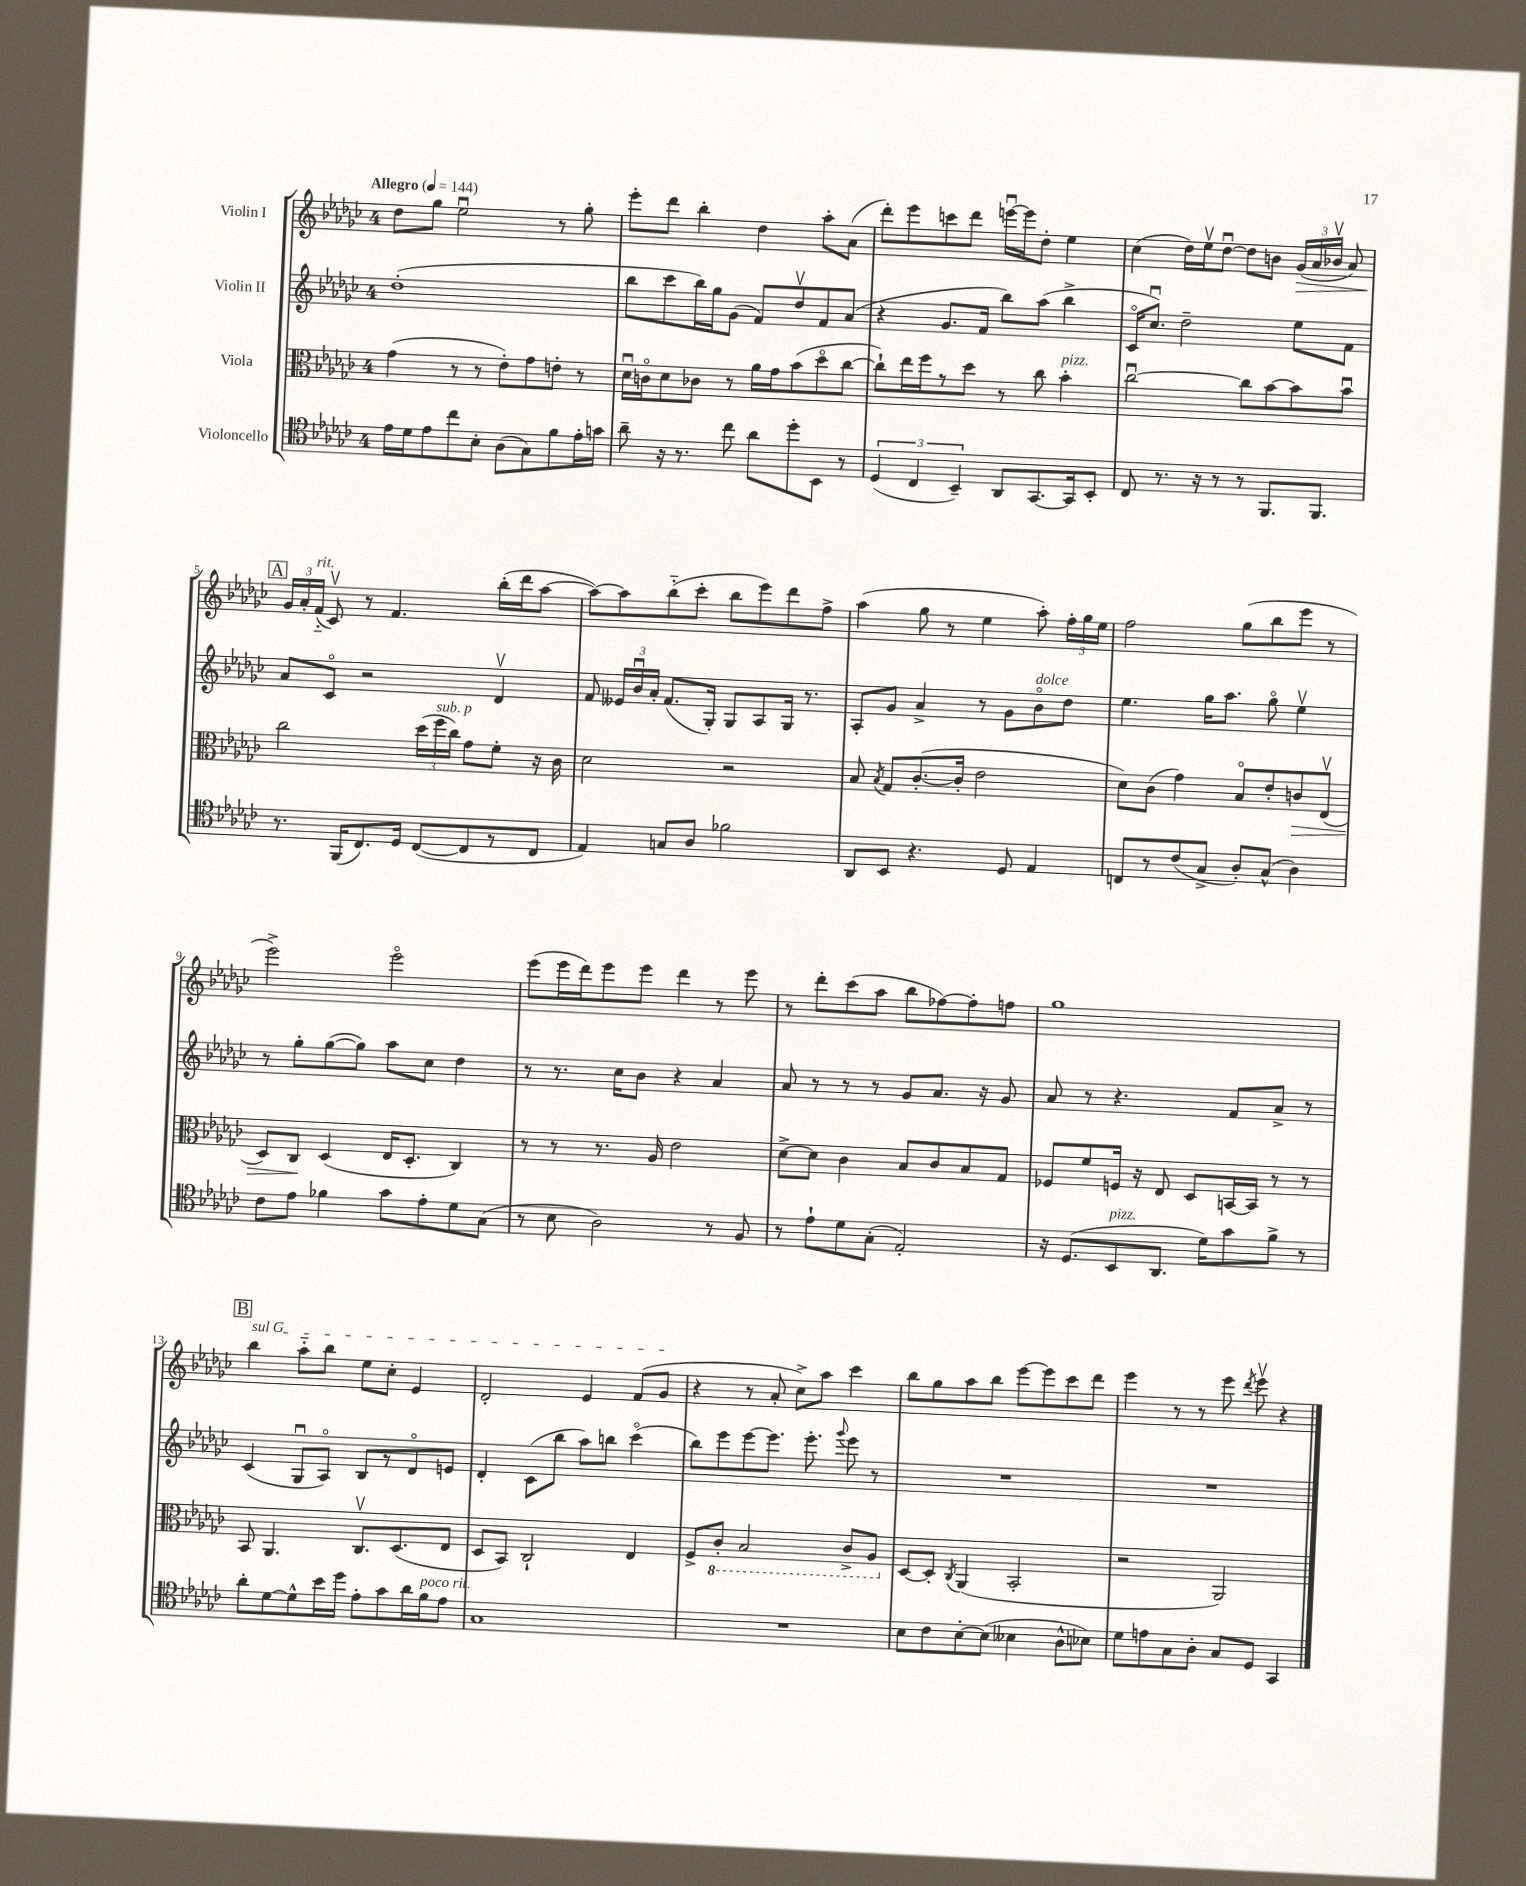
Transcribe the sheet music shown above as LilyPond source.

<<
\new StaffGroup <<
\new Staff = "s0" \with { instrumentName = "Violin I" } {
    \clef treble \key ges \major \once \override Staff.TimeSignature.style = #'single-digit \time 4/4 \tempo "Allegro" 4 = 144
    \autoBeamOff des''8[ ges''8] ees''2\downbow r8 ges''8-. |
    ees'''8[-. des'''8] bes''4-. des''4 aes''8[-. aes'8]( |
    des'''8[-.) ees'''8 c'''8 des'''8] e'''16[~\downbow e'''16 des''8]-. ees''4 |
    ces''4( des''16[) ees''16\upbow des''8]~\downbow des''8[ b'8] \tuplet 3/2 { ges'16[\>( aes'16 bes'16]\upbow } aes'8) |
    \mark \markup { \box "A" } \tuplet 3/2 { ges'16[\! aes'16-. f'16]-_^\markup { \italic "rit." }( } ces'8\upbow) r8 f'4. bes''16[-.( des'''16 aes''8]~ |
    aes''8[~) aes''8 bes''8-_( ces'''8]-. bes''8[ ees'''8) des'''8 f''8]-> |
    aes''4( ges''8 r8 ees''4 aes''8-.) \tuplet 3/2 { f''16[-. ges''16 ees''16] } |
    f''2 ges''8[( bes''8 ees'''8] r8 |
    ees'''2->) ees'''2\flageolet |
    ees'''8[( ees'''16 des'''16) ees'''8 ees'''8] des'''4 r8 ees'''8 |
    r8 des'''8[-. ces'''8( aes''8] bes''8[ fes''8~) fes''8-. f''8] |
    ges''1 |
    \mark \markup { \box "B" } \once \override TextSpanner.bound-details.left.text = \markup { \italic "sul G" } bes''4\startTextSpan aes''8[-_ bes''8] ees''8[ ces''8]-. ees'4 |
    des'2-. ees'4 f'8[( ges'8]\stopTextSpan |
    r4 r8 aes'8-. ces''8[->) aes''8] ces'''4 |
    bes''8[ ges''8 aes''8 bes''8] ees'''8[~ ees'''8 ces'''8 des'''8] |
    ees'''4 r8 r8 ees'''8 \acciaccatura { des'''8 } ees'''8\upbow r4 \bar "|." |
}
\new Staff = "s1" \with { instrumentName = "Violin II" } {
    \clef treble \key ges \major \once \override Staff.TimeSignature.style = #'single-digit \time 4/4
    \autoBeamOff des''1-.( |
    bes''8[ ces'''8 bes''16) ges''16 ges'8]( f'8[) des''8\upbow f'8 aes'8]( |
    r4 ges'8.[ f'16] bes''8[) aes''8]( bes''4-> |
    ces'16[\flageolet ces''8.]\downbow) des''2-- ees''8[ f'8] |
    \mark \markup { \box "A" } aes'8[ ces'8]\flageolet r2 des'4\upbow |
    f'8 \tuplet 3/2 { eeses'16[ bes'16\downbow aes'16]-. } f'8.[( ges16]-.) ges8[ aes8 ges16] r8. |
    aes8[-. ges'8] aes'4-> r8 ges'8[ bes'8\flageolet^\markup { \italic "dolce" } des''8] |
    ees''4. ges''16[ aes''8.] ges''8\flageolet ees''4\upbow |
    r8 ges''8[-. ges''8~( ges''8]) aes''8[ ces''8] des''4 |
    r8 r8. ces''16[ bes'8] r4 aes'4 |
    aes'8 r8 r8 r8 ges'8[ aes'8.] r16 ges'8 |
    aes'8 r8 r4. f'8[ aes'8]-> r8 |
    \mark \markup { \box "B" } ces'4( ges8[\downbow aes8]\flageolet) bes8[ r8 des'8\flageolet e'8] |
    des'4-. ces'8[( bes''8] aes''8[) b''8] ces'''4\flageolet( |
    bes''8[) ees'''8 ees'''8~ ees'''8.] ees'''8.-. \appoggiatura { ges'''8 } ees'''8 r8 |
    R1 |
    R1 \bar "|." |
}
\new Staff = "s2" \with { instrumentName = "Viola" } {
    \clef alto \key ges \major \once \override Staff.TimeSignature.style = #'single-digit \time 4/4
    \autoBeamOff ges'4( r8 r8 ees'8[-.) ges'8 e'8]-. r8 |
    des'16[\downbow c'16\flageolet des'8 ces'8] r8 aes'16[ ges'16 bes'8( des''8\flageolet ces''8]~ |
    ces''8[-!) ees''16 f''16 r8 des''8] r8 ces''8 bes'4-.^\markup { \italic "pizz." } |
    ces''2~\downbow ces''8[ bes'8~ bes'8 bes'8]\downbow |
    \mark \markup { \box "A" } ces''2 \tuplet 3/2 { des''16[( f''16^\markup { \italic "sub. p" } ces''16]) } ges'8[ f'8]-. r16 ces'16 |
    des'2 r2 |
    bes8 \acciaccatura { bes8 } ges8[ ces'8.~-.( ces'16]-. ees'2 |
    des'8[) ces'8]( ges'4) bes8[\flageolet ees'8-. c'8\> ees8]\upbow( |
    des8[) ces8]\! des4( ees16[ des8.]-. ces4) |
    r8 r8 r8. aes16 ees'2 |
    des'8[~-> des'8] ces'4 bes8[ ces'8 bes8 ges8] |
    fes8[ f'8 f16] r16 ees8 des8[ b,16~ b,16] r8 r8 |
    \mark \markup { \box "B" } bes,8 aes,4. ces8.[\upbow des8.( ees8] |
    des8[ bes,8]) ces2-! ees4 |
    f8[-> \ottava #-1 ces8]-. bes,2 ces8[-> aes,8] \ottava #0 |
    des8[~ des8]-. \acciaccatura { ces8 } aes,4( bes,2-. |
    r2 aes,2) \bar "|." |
}
\new Staff = "s3" \with { instrumentName = "Violoncello" } {
    \clef tenor \key ges \major \once \override Staff.TimeSignature.style = #'single-digit \time 4/4
    \autoBeamOff ees'16[ des'16 ees'8 ces''8 bes8]-. aes8[( ges8) f'8 ees'16-. g'16] |
    aes'8-- r16 r8. ces''8 aes'8[ des''8-. bes,8] r8 |
    \tuplet 3/2 { des4( ces4 bes,4--) } aes,8[ ges,8.~ ges,16 bes,8]-. |
    ces8 r8. r16 r8 r8 f,8.[ f,8.] |
    \mark \markup { \box "A" } r8. f,16[( ces8.) des16] ces8[~( ces8 r8 ces8] |
    ees4) g8[ aes8] fes'2 |
    aes,8[ bes,8] r4. des8 ees4 |
    c8[ r8 ces'8( ges8]-> aes8[-.) ges8]-^( aes4) |
    ces'8[ ees'8] fes'4 ges'8[ ees'8-. des'8 ges8]( |
    r8 bes8 aes2) r8 f8 |
    r8 ees'8[-! des'8 ges8]-.( ees2-.) |
    r16 des8.[( bes,8^\markup { \italic "pizz." } aes,8.] des'16[) ges'8 f'8]-> r8 |
    \mark \markup { \box "B" } aes'8[-. des'8~ des'8-^ bes'16 des''16] ees'8[-. ges'8 aes'16 f'16^\markup { \italic "poco rit." } ees'8] |
    ges1 |
    R1 |
    bes8[ ces'8 bes8~-. bes8]( beses4 aes8[-^ bes8]) |
    des'8[ e'8 ges8 aes8]-. ges8[ des8] ges,4 \bar "|." |
}
>>
>>
